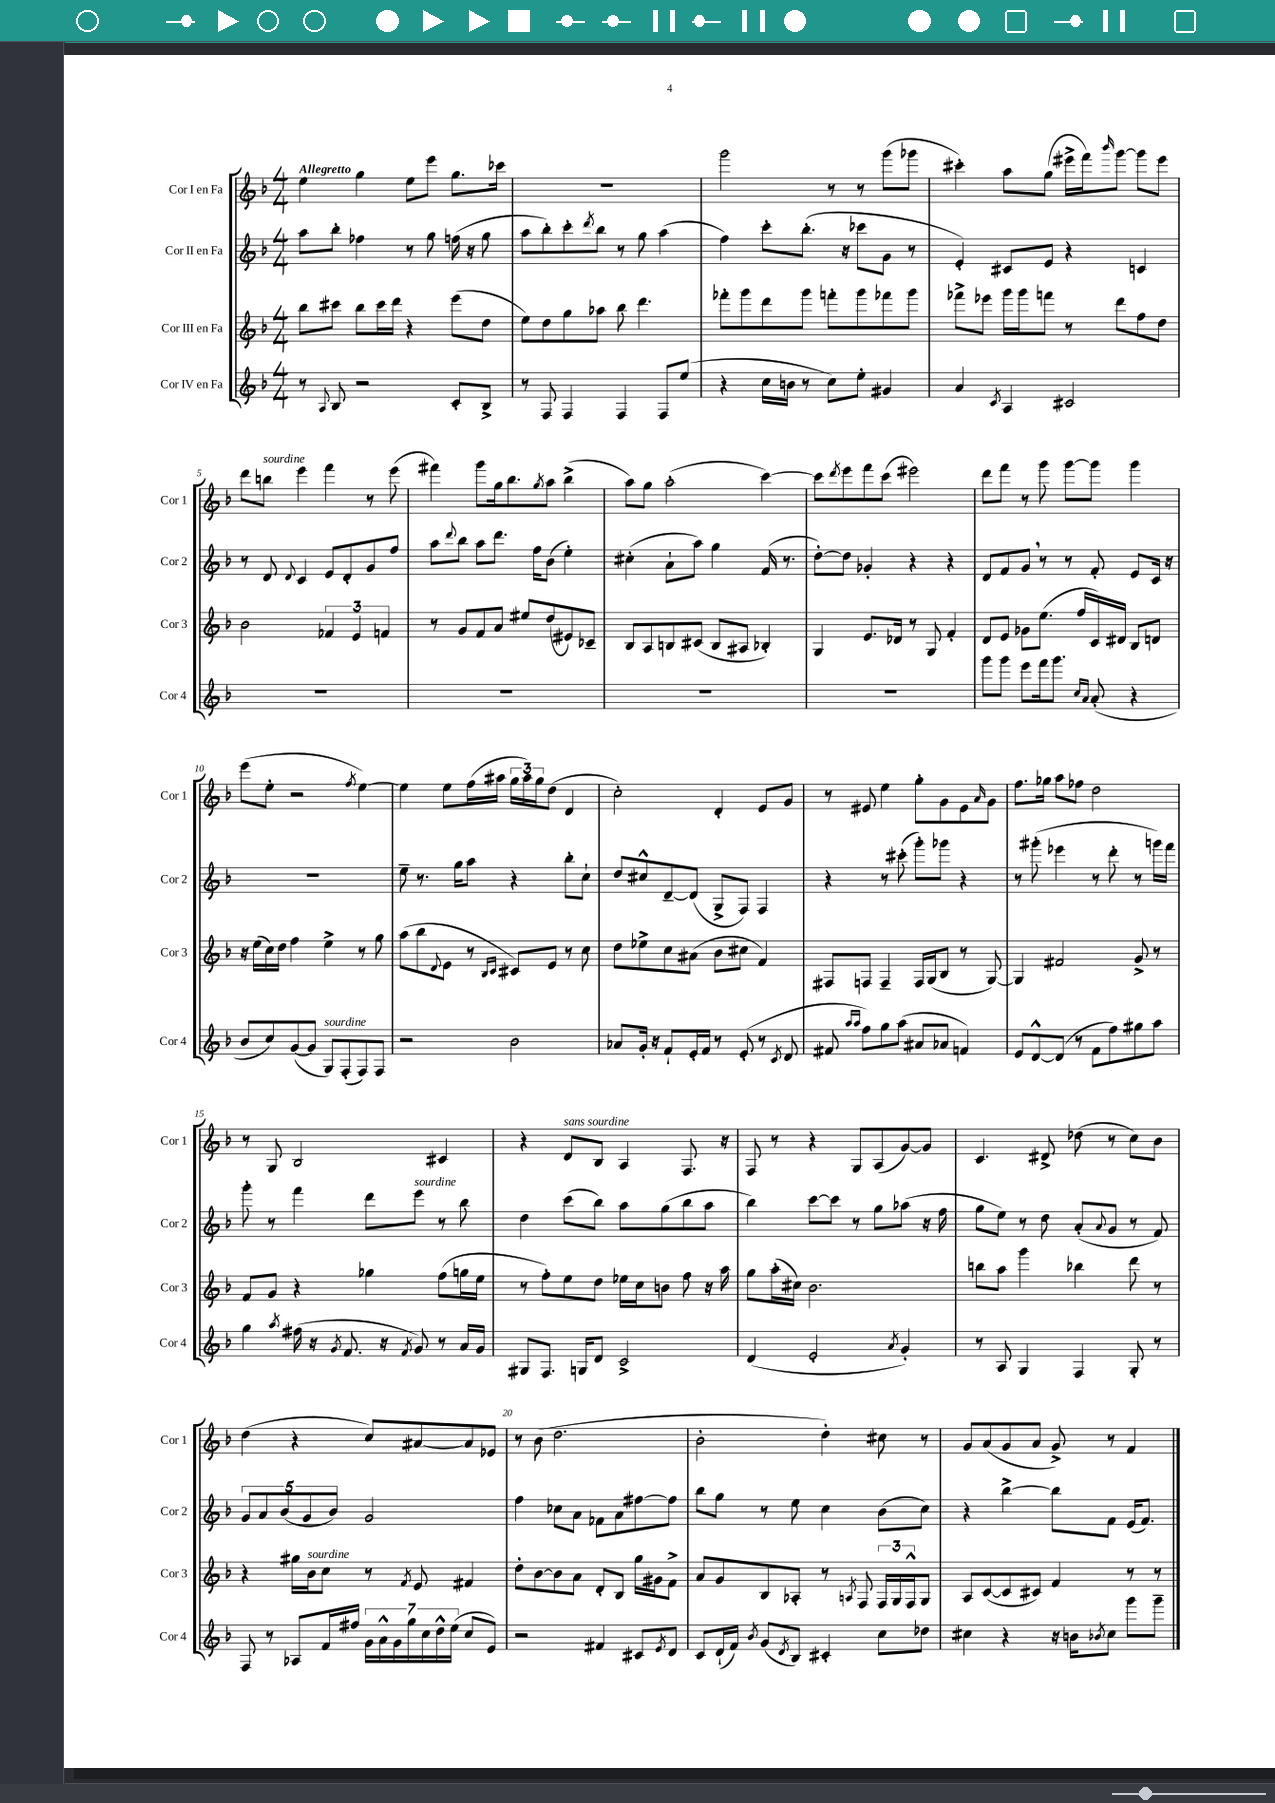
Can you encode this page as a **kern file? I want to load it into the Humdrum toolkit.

**kern	**kern	**kern	**kern
*part4	*part3	*part2	*part1
*staff4	*staff3	*staff2	*staff1
*I"Cor IV en Fa	*I"Cor III en Fa	*I"Cor II en Fa	*I"Cor I en Fa
*I'Cor 4	*I'Cor 3	*I'Cor 2	*I'Cor 1
*clefG2	*clefG2	*clefG2	*clefG2
*k[b-]	*k[b-]	*k[b-]	*k[b-]
*M4/4	*M4/4	*M4/4	*M4/4
=1	=1	=1	=1
!	!	!	!LO:TX:a:B:t=Allegretto
8r	8bb-\L	8aa\L	4ee\
8qqA/	.	.	.
8B-/	8ccc#X\J	8bb-'\J	.
2r	8bb-\L	4ff-X\	4gg\
.	16ccc#\L	.	.
.	16ddd\JJ	.	.
.	4r	8r	8ee\L
.	.	8gg\	8eee\J
8c'/L	(8eee\L	(16ffn\	8.gg\L
.	.	16r	.
8B-^/J	8dd\J	8gg\	.
.	.	.	16ccc-X\Jk
=2	=2	=2	=2
8r	8ee\L)	8aa\L	1r
8F/	8dd\	8bb-'\)	.
4F/	8gg\	8ccc'\	.
.	.	8qddd/	.
.	8aa-X\J	8bb-\J	.
4F/	8bb-\	8r	.
.	4.ddd\	8gg\	.
8F/L	.	(4aa\	.
(8ee/J	.	.	.
=3	=3	=3	=3
4r	8fff-X'\L	4ff\)	2ggg\
.	8ggg\	.	.
16cc\LL	8ddd\	8ccc'\L	.
16bn\JJ	.	.	.
8r	8ggg\J	(8.bb-'\J	.
8cc\L)	8fffn'\L	.	8r
.	.	16r	.
8ee'\J	8ggg\	8ccc-X\L	8r
4g#X/	8fff-X\	8g\J	(8ggg\L
.	8ggg\J	8r	8ggg-X\J
=4	=4	=4	=4
4a/	8fff-X^\L	4e'/)	4ccc#X'\)
.	8eee-X\J	.	.
8qc/	.	.	.
4A/	16ggg\LL	8c#X/L	8aa\L
.	16ggg\J	.	.
.	8fffn\J	8e/J	(8gg\J
2c#X/	8r	4r	16eee#X^\LL
.	.	.	16fff\J)
.	.	.	16qqbbb-/
.	8ddd\L	.	[8ggg\J
.	8ff\	4cn/	8ggg\L]
.	8dd\J	.	8eee#\J
!!LO:LB:g=z
=5	=5	=5	=5
1r	2b-\	8r	8ddd\L
!	!	!	!LO:TX:a:i:t=sourdine
.	.	8d/	8bbn\J
.	.	8qqd/	.
.	.	4c/	4eee\
.	6f-X/	8e/L	4fff\
.	.	8d'/	.
.	6e/	.	.
.	.	8g/	8r
.	6fn/	.	.
.	.	8ff/J	(8eee\
=6	=6	=6	=6
1r	8r	8aa\L	4fff#X\)
.	.	8qqddd/	.
.	8g/L	8bb-\J	.
.	8f/	8aa\L	8ggg\L
.	8a/J	8.ddd\J	16gg\k
.	.	.	8.bb-\
.	8ee#X/L	.	.
.	.	16ff\KL	.
.	.	.	8qgg/
.	(8dd/	(8b-\J	8aa\J
.	8e#X/)	4ee'\)	(4bb-^\
.	8c-X~/J	.	.
=7	=7	=7	=7
1r	8B-/L	(4cc#X'\	8aa\L)
.	8A/	.	8gg\J
.	8Bn/	8a`\L	(2aa'\
.	(8c#X/J	8aa\J)	.
.	8B/L	4gg\	.
.	8A#X/J	.	.
.	4B-X'/)	(16f/	[4ccc\)
.	.	8.r	.
=8	=8	=8	=8
1r	4G/	[8dd'\L)	8ccc\L]
.	.	.	8qddd/
.	.	8dd\J]	8eee\
.	8.e/L	4g-X'/	8fff\
.	.	.	(8ccc\J
.	16d-X/Jk	.	.
.	8r	4r	2eee#X\)
.	8G/	.	.
.	4f'/	4r	.
=9	=9	=9	=9
8ggg\L	8d/L	8d/L	8ddd\L
8ggg\J	8e/J	8f/	8fff\J
8eee\L	8g-X\L	8g,/J	8r
16fff\k	(8.ee\J	8r	8ggg\
8.ggg\J	.	.	.
.	.	8r	[8ggg\L
.	16ff/LL	.	.
16qqcc/LL	.	.	.
16qqa/JJ	.	.	.
(8a'/	16c/)	8f'/	8ggg\J]
.	16d#X/JJ	.	.
4r	8B-/L	8e/L	4ggg\
.	8dn/J	16c/Jk	.
.	.	16r	.
!!LO:LB:g=z
=10	=10	=10	=10
8b-/L	16r	1r	(8eee\L
.	(16ee\LL	.	.
8cc/)	16cc\)	.	8ee'\J
.	16dd\JJ	.	.
([8g/	4ff\	.	2r
8g/J]	.	.	.
!LO:TX:a:i:t=sourdine	!	!	!
8G/L)	4ee^\	.	.
(8F'/	.	.	.
.	.	.	8qff/
8F/)	8r	.	[4ee\)
8F/J	8gg\	.	.
=11	=11	=11	=11
2r	(8aa\L	8ee~\	4ee\]
.	8bb-\	8.r	.
.	8qqd/	.	.
.	8e\J	.	8ee\L
.	.	16gg\KL	.
.	8r	8aa\J	(16ff\L
.	.	.	16aa#X\JJ
.	16qqB-/LL	.	.
.	16qqc/JJ	.	.
2b-\	8c#X/L)	4r	24gg\LL
.	.	.	24aa#\)
.	.	.	24gg\J
.	8e/J	.	(8dd\J
.	8r	8bb-'\L	4d/
.	8cc\	8cc`\J	.
=12	=12	=12	=12
8a-X/L	8dd\L	8dd/L	2cc'\)
16g'/Jk	8ee-X^\	8cc#X^^/	.
16r	.	.	.
8f`/L	8cc\	[8d~/	.
16e'/L	(8a#X\J	(8d/J]	.
16f/JJ	.	.	.
8r	8b-\L	8G^/L	4d'/
(8e'/	8cc#X\J	8F/J)	.
8r	4f/)	4F/	8e/L
8qc/	.	.	.
8d/	.	.	8g/J
=13	=13	=13	=13
8f#X/	8F#X/L	4r	8r
16qqaa/LL	.	.	.
16qqaa/JJ	.	.	.
8ff\L)	8Fn/J	.	8e#X/
8gg\	4F~/	8r	4ee\
(8aa\J	.	(8ccc#X'\	.
8a#X/L	16F/LL	8ggg'\L)	8gg'\L
.	(16G/J	.	.
8a-X/J	8B-/J	8ggg-X\J	8g\
4fn/)	8r	4r	8e#\
.	.	.	16qqa/
.	[8G/)	.	8g\J
=14	=14	=14	=14
8e/L	4G/]	8r	8.ff\L
[8d^^/	.	(8ggg#X'\	.
.	.	.	16gg-X\Jk
(8d/J]	2f#X/	4eee-X\	8aa\L
8r	.	.	8ff-X\J
8f\L	.	8r	2dd\
8ff\)	.	8ddd'\	.
8gg#X\	8g^/	8r	.
8aa\J	8r	16gggn\LL)	.
.	.	16fff\JJ	.
!!LO:LB:g=z
=15	=15	=15	=15
4gg\	8f/L	8ggg'\	8r
.	8g/J	8r	8G/
8qaa/	.	.	.
(16ff#X\	4r	4fff\	2B-/
16r	.	.	.
8qg/	.	.	.
8.f/	.	.	.
.	4gg-X\	8ddd\L	.
16r	.	.	.
8qf/	.	.	.
!	!	!LO:TX:a:i:t=sourdine	!
8g/)	.	8eee\J	.
8r	(8ff\L	8r	4c#X/
16a/LL	16ggn\L	8bb-\	.
16g/JJ	16ee\JJ	.	.
=16	=16	=16	=16
8G#X/L	8r	4dd\	4r
8.F/J	8ff'\L)	.	.
!	!	!	!LO:TX:a:i:t=sans sourdine
.	8ee\	(8ccc\L	8d/L
16Gn/KL	.	.	.
8d/J	8dd\J	8bb-\J)	8B-/J
2c^/	16ee-X\LL	8aa\L	4A/
.	16cc\J	.	.
.	8bn\J	(8gg\	.
.	8ff\	8bb-\	8.F/
.	16r	8aa\J	.
.	16aa\	.	16r
=17	=17	=17	=17
(4d/	8gg\L	4bb-\)	8F/
.	(16aa'\L	.	8r
.	16cc#X\JJ)	.	.
2e'/	2.b-\	[8ccc\L	4r
.	.	8ccc\J]	.
.	.	8r	8G/L
.	.	8gg\L	(8A/
8qa/	.	.	.
4g'/)	.	(8aa-X\J	[8g/)
.	.	16r	8g/J]
.	.	16ff\	.
=18	=18	=18	=18
8r	8bbn\L	8gg\L	4.c/
8A/	8aa\J	8ee\J)	.
4G/	4ggg\	8r	.
.	.	8dd\	8d#X^/
4F/	4bb-X\	(8a'/L	(8dd-X\
.	.	8qqa/	.
.	.	8g/J	8r
8G'/	8ddd\	8r	8cc\L)
8r	8r	8f/)	8b-\J
!!LO:LB:g=z
=19	=19	=19	=19
8F/	4r	10g/L	(4dd\
.	.	10a/	.
8r	.	.	.
.	.	(10b-/	.
8A-X/L	16gg#X\LL	.	4r
.	.	10g/	.
!	!LO:TX:a:i:t=sourdine	!	!
.	16b-\J	.	.
16f/L	8cc\J	.	.
.	.	10b-/J)	.
16ff#X/JJ	.	.	.
28g\LL	8r	2g/	8cc/L)
28a^^\	.	.	.
28g\	.	.	.
28gg\	.	.	.
.	8qf/	.	.
.	8e/	.	[8a#X/
28cc\	.	.	.
28dd^^\	.	.	.
(28ee\JJ	.	.	.
8cc/L	4f#X/	.	8a#/]
8e/J)	.	.	8e-X/J
=20	=20	=20	=20
2r	8dd'\L	4ff\	8r
.	[8b-\	.	(8b-\
.	8b-\]	8cc-X\L	2.dd\
.	8a\J	8a\J	.
4f#X/	8d'/L	8f-X\L	.
.	8B-/J	8a\	.
8c#X/L	16gg\LL	[8ff#X\	.
.	16g#X\J	.	.
8qe/	.	.	.
8d/J	8f^\J	8ff#\J]	.
=21	=21	=21	=21
8c/L	8a/L	8bb-\L	2b-'\
(16d`/L	8g/	8gg\J	.
16f/JJ)	.	.	.
8qb-/	.	.	.
(8g/L	8B-/	8r	.
8qd/	.	.	.
8B-/J)	8A-X'/J	8ee\	.
4c#X'/	8r	4cc\	4dd'\)
.	8qAn/	.	.
.	8F/	.	.
8cc\L	24F/LL	(8b-\L	8cc#X\
.	24G/	.	.
.	24F^^/J	.	.
8dd-X\J	8G/J	8cc\J)	8r
=22	=22	=22	=22
4cc#X\	8A/L	4r	8g/L
.	([8c/	.	(8a/
4r	8c/]	[4bb-^\	8g/
.	8c#X/J)	.	8a/J
16r	4f/	8bb-\L]	8g^/)
16bn\KL	.	.	.
8qb-X/	.	.	.
8cc#\J	.	8f\J	8r
8ggg\L	8r	(16e/KL	4f/
.	.	8.f/J)	.
8ggg~\J	8r	.	.
==	==	==	==
*-	*-	*-	*-
